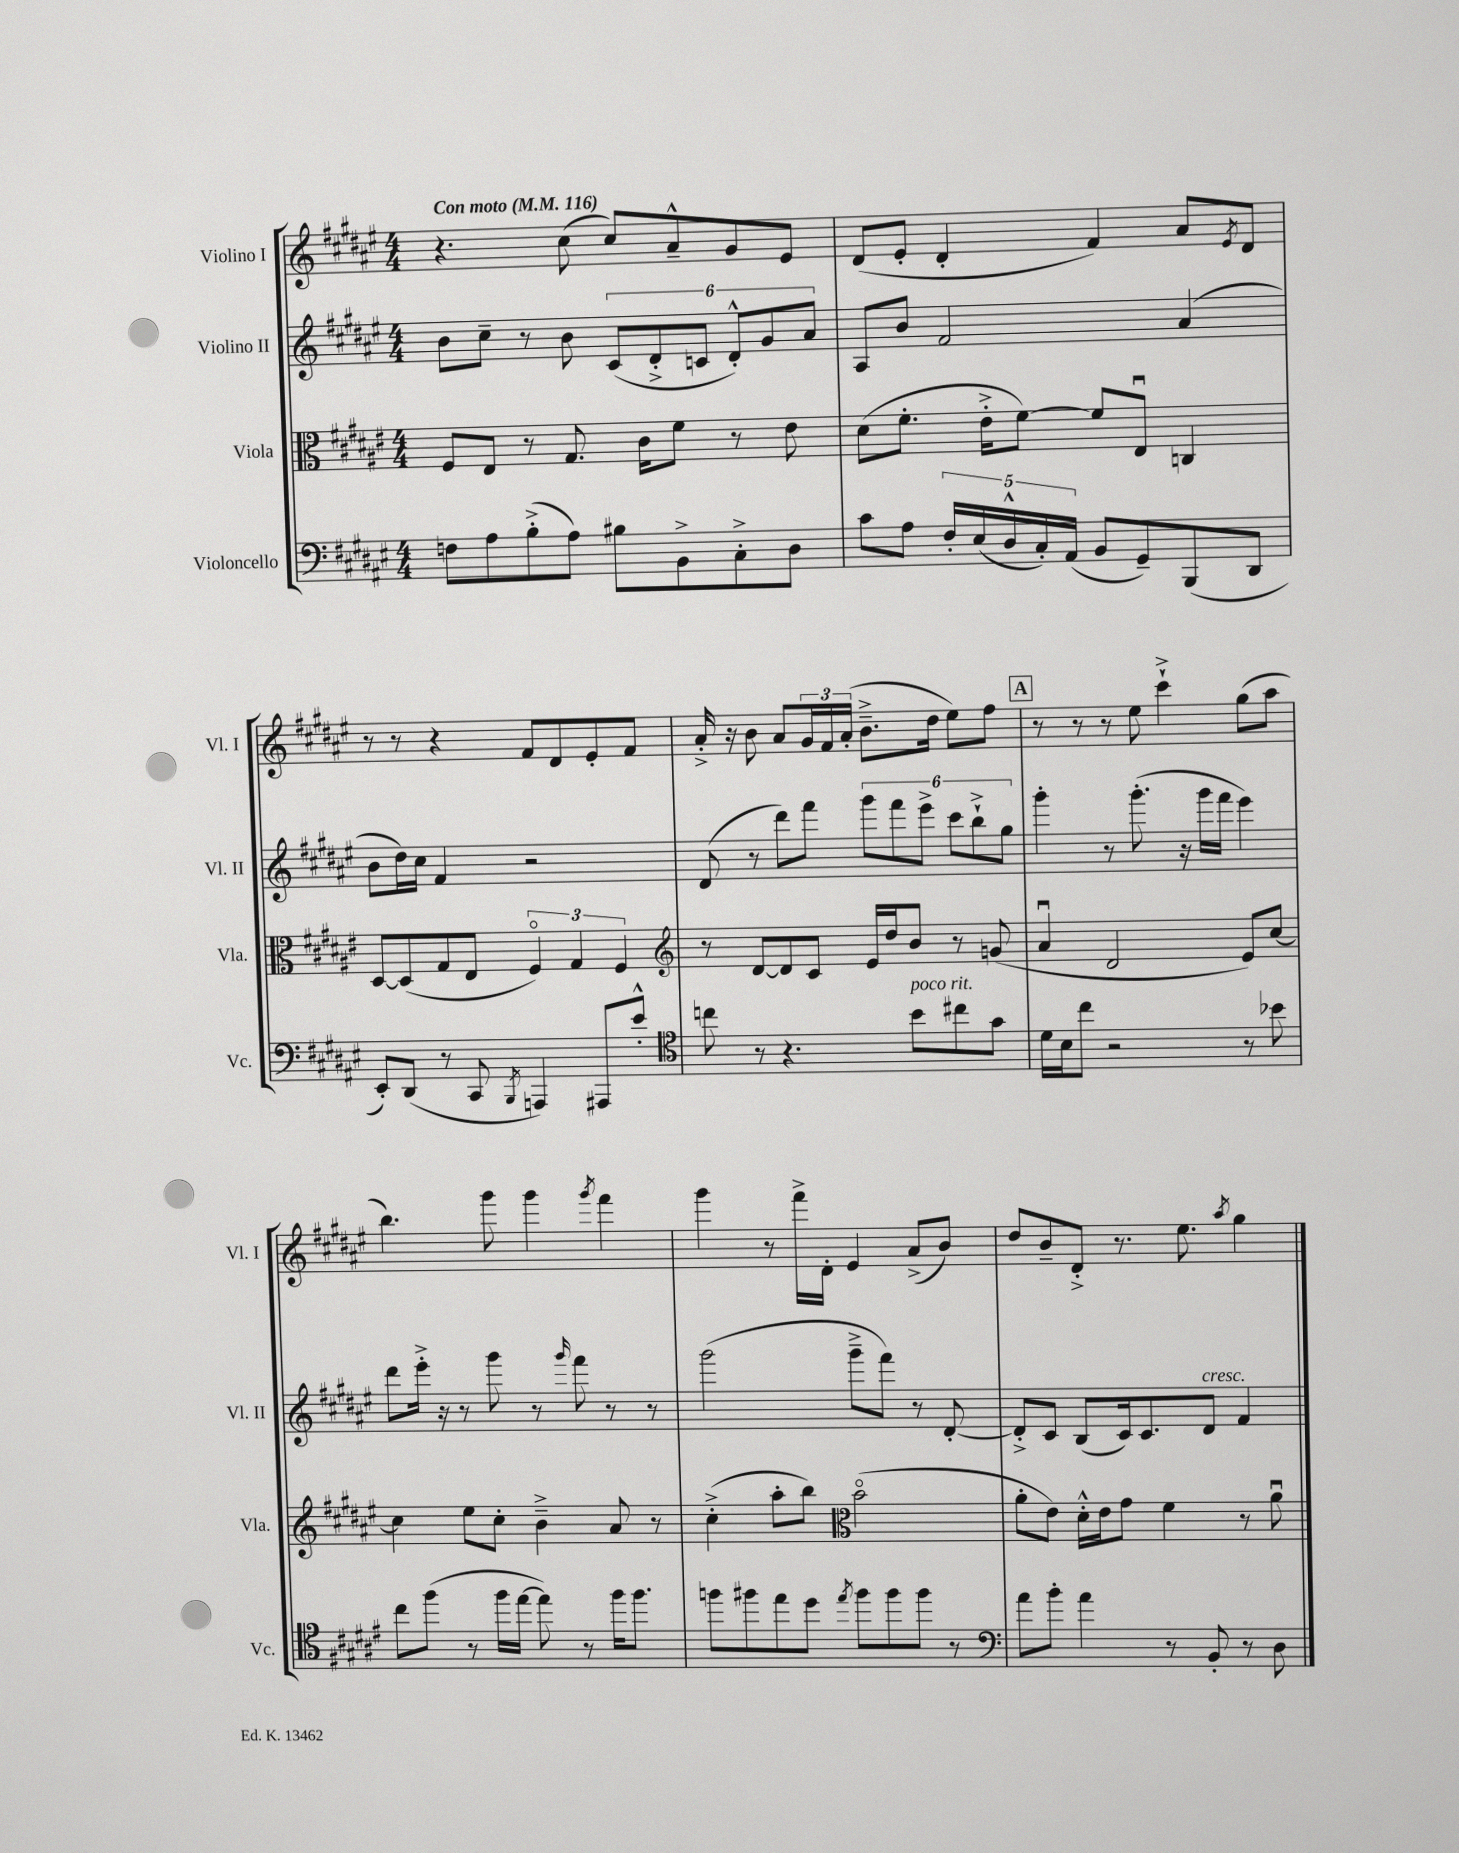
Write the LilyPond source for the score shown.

<<
\new StaffGroup <<
\new Staff = "s0" \with { instrumentName = "Violino I" shortInstrumentName = "Vl. I" } {
    \clef treble \key fis \major \numericTimeSignature \time 4/4 \tempo "Con moto" 4 = 116
    r4. cis''8( cis''8) ais'8---^ gis'8 eis'8 |
    dis'8( eis'8-. dis'4-. fis'4) ais'8 \acciaccatura { eis'8 } dis'8 |
    r8 r8 r4 fis'8 dis'8 eis'8-. fis'8 |
    ais'16-.-> r16 b'8 ais'8 \tuplet 3/2 { gis'16 fis'16 ais'16-.( } b'8.---> dis''16 eis''8) fis''8 |
    \mark \markup { \box "A" } r8 r8 r8 eis''8 cis'''4-!-> gis''8( ais''8 |
    b''4.) gis'''8 gis'''4 \acciaccatura { gis'''8 } fis'''4 |
    gis'''4 r8 fis'''16-> dis'16-. eis'4 ais'8->( b'8) |
    dis''8 b'8-- dis'8-.-> r8. eis''8. \acciaccatura { ais''8 } gis''4 \bar "|." |
}
\new Staff = "s1" \with { instrumentName = "Violino II" shortInstrumentName = "Vl. II" } {
    \clef treble \key fis \major \numericTimeSignature \time 4/4
    b'8 cis''8-- r8 b'8 \tuplet 6/4 { cis'8( dis'8-.-> c'8 dis'8-.-^) gis'8 ais'8 } |
    ais8 b'8 fis'2 ais'4( |
    b'8 dis''16) cis''16 fis'4 r2 |
    dis'8( r8 dis'''8) fis'''8 \tuplet 6/4 { gis'''8 fis'''8 eis'''8-> cis'''8 b''8-!-> gis''8 } |
    \mark \markup { \box "A" } gis'''4-. r8 gis'''8.-.( r16 gis'''16 fis'''16 eis'''4) |
    dis'''8 eis'''16-.-> r16 r8 gis'''8 r8 \grace { gis'''16 } fis'''8 r8 r8 |
    gis'''2( gis'''8---> fis'''8) r8 dis'8~-. |
    dis'8-.-> cis'8 b8( cis'16) cis'8. dis'8^\markup { \italic "cresc." } fis'4 \bar "|." |
}
\new Staff = "s2" \with { instrumentName = "Viola" shortInstrumentName = "Vla." } {
    \clef alto \key fis \major \numericTimeSignature \time 4/4
    fis8 eis8 r8 gis8. cis'16 fis'8 r8 eis'8 |
    dis'8( fis'8.-. eis'16-.-> fis'8~) fis'8 eis8\downbow c4 |
    dis8~ dis8( gis8 eis8 \tuplet 3/2 { fis4\flageolet) gis4 fis4 } |
    \clef treble r8 dis'8~ dis'8 cis'8 eis'16 dis''16 b'8 r8 g'8( |
    \mark \markup { \box "A" } ais'4\downbow dis'2 eis'8) cis''8~ |
    cis''4 eis''8 cis''8-. b'4---> ais'8 r8 |
    cis''4-.->( ais''8-. b''8) \clef alto b'2\flageolet( |
    ais'8-. eis'8) dis'16-.-^ eis'16 gis'8 fis'4 r8 ais'8\downbow \bar "|." |
}
\new Staff = "s3" \with { instrumentName = "Violoncello" shortInstrumentName = "Vc." } {
    \clef bass \key fis \major \numericTimeSignature \time 4/4
    f8 ais8 b8-.->( ais8) bis8 b,8-> cis8-.-> dis8 |
    cis'8 ais8 \tuplet 5/4 { fis16-. eis16( dis16-^ cis16-.) ais,16( } b,8 gis,8--) b,,8( dis,8 |
    eis,8-.) dis,8( r8 cis,8 \acciaccatura { b,,8 } a,,4) ais,,8 eis'8-.-^ |
    \clef tenor c''8 r8 r4. b'8^\markup { \italic "poco rit." } cis''8 gis'8 |
    \mark \markup { \box "A" } dis'16 b16 cis''8 r2 r8 bes'8 |
    cis''8 fis''8( r8 fis''16 eis''16~ eis''8) r8 fis''16 fis''8. |
    f''8 fis''8 eis''8 dis''8 \acciaccatura { eis''8 } fis''8 fis''8 fis''8 r8 |
    \clef bass ais'8 b'8-. ais'4 r8 b,8-. r8 dis8 \bar "|." |
}
>>
>>
\layout { \context { \Score \remove "Bar_number_engraver" } }
